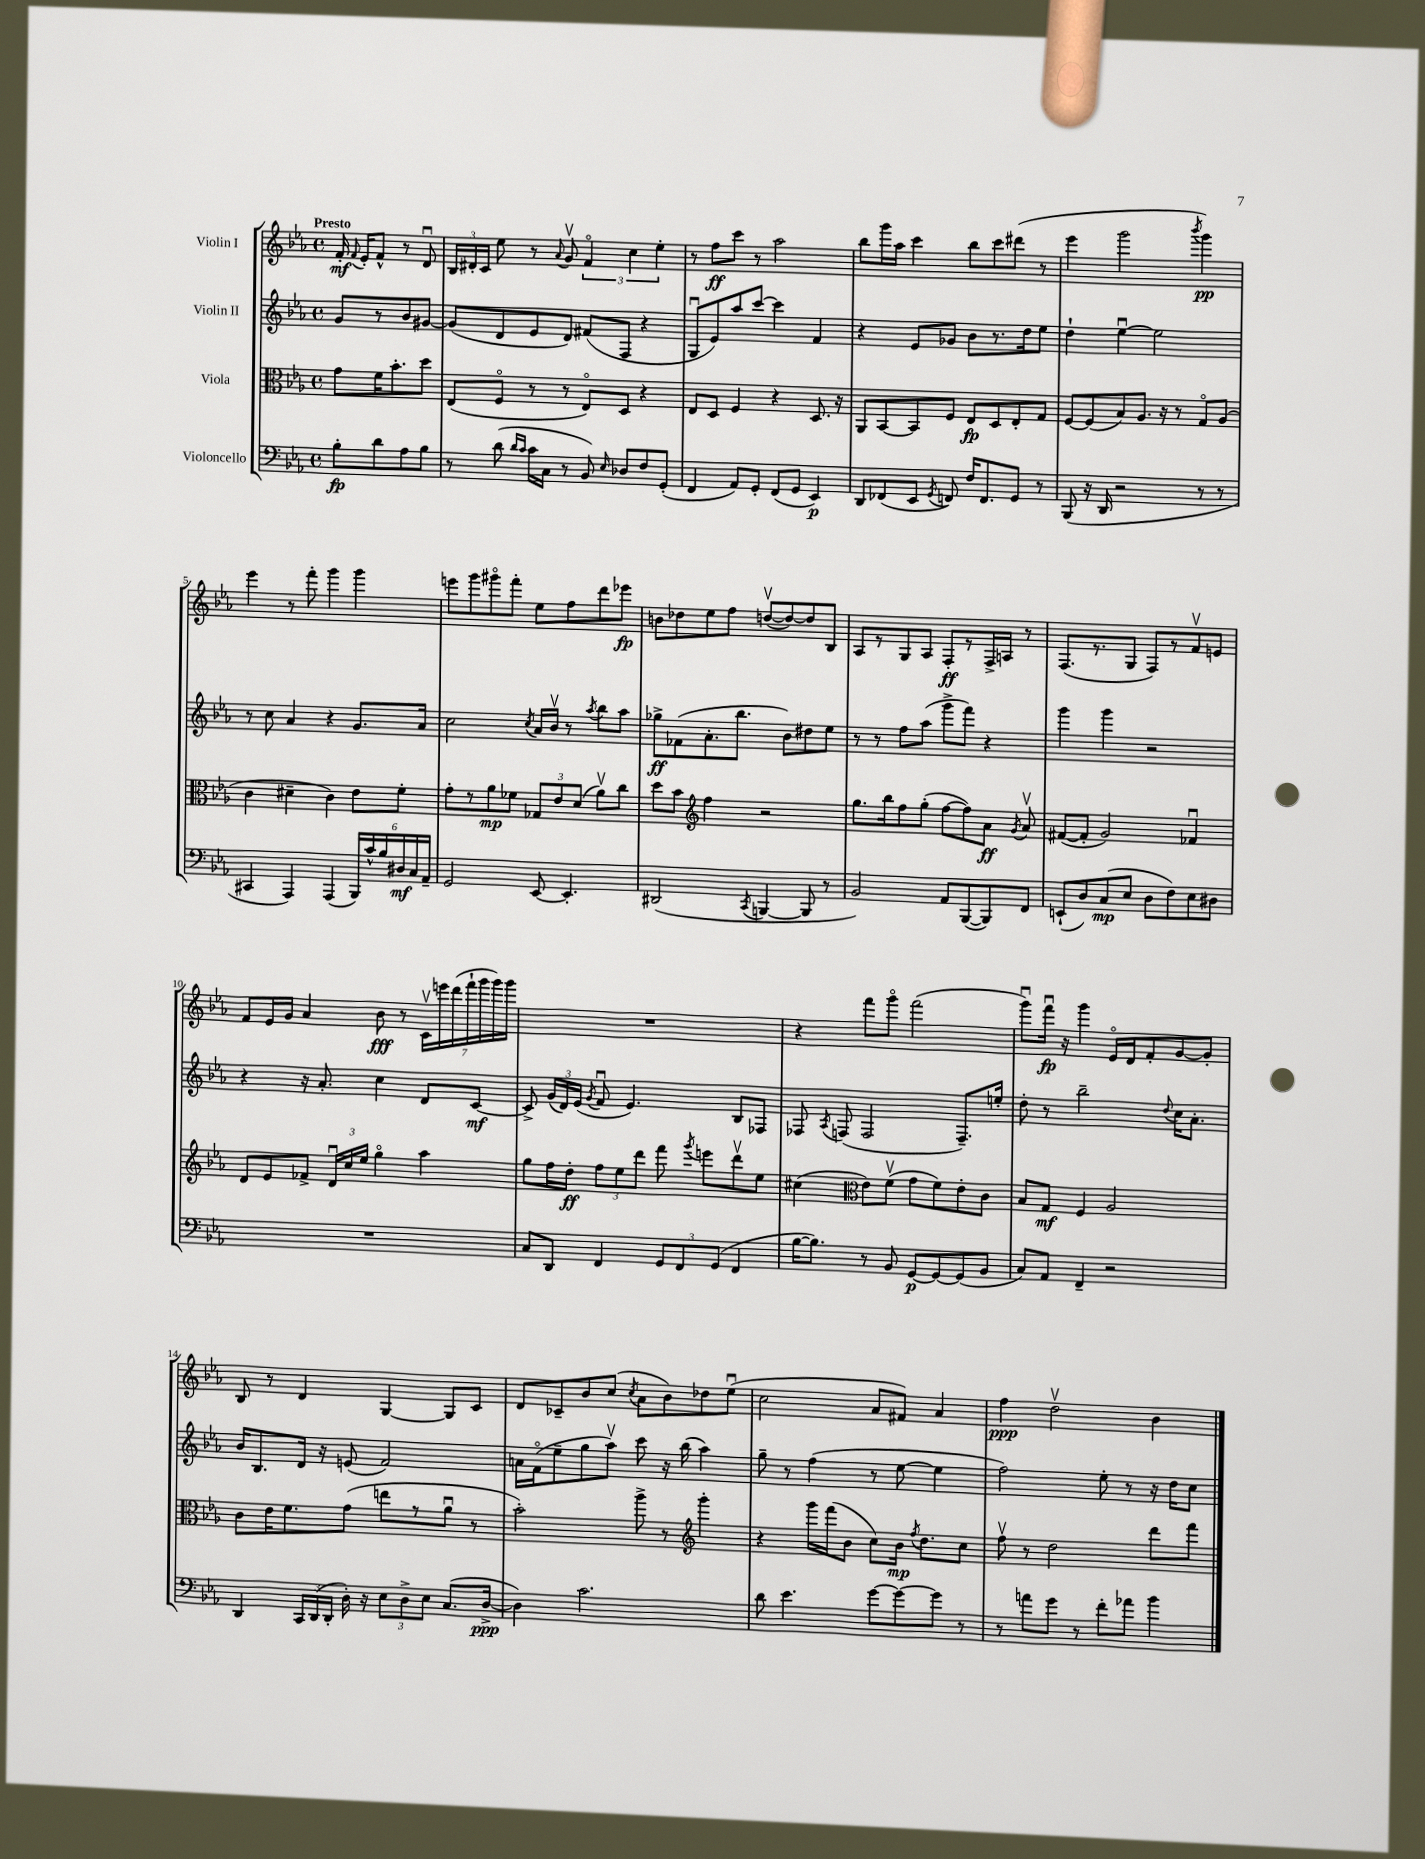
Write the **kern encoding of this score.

**kern	**dynam	**kern	**dynam	**kern	**dynam	**kern	**dynam
*part4	*part4	*part3	*part3	*part2	*part2	*part1	*part1
*staff4	*staff4	*staff3	*staff3	*staff2	*staff2	*staff1	*staff1
*I"Violoncello	*	*I"Viola	*	*I"Violin II	*	*I"Violin I	*
*clefF4	*	*clefC3	*	*clefG2	*	*clefG2	*
*k[b-e-a-]	*	*k[b-e-a-]	*	*k[b-e-a-]	*	*k[b-e-a-]	*
*M4/4	*	*M4/4	*	*M4/4	*	*M4/4	*
*met(c)	*	*met(c)	*	*met(c)	*	*met(c)	*
=	=	=	=	=	=	=	=
!	!	!	!	!	!	!LO:TX:a:B:t=Presto	!
8B-'\L	fp	8g\L	.	8g/L	.	16f'/	mf
.	.	.	.	.	.	8qqf/	.
.	.	.	.	.	.	16e-'/KL	.
8d\	.	16f\K	.	8r	.	8f^^/J	.
.	.	8.b-'\	.	.	.	.	.
8A-\	.	.	.	8b-/	.	8r	.
8B-\J	.	8dd\J	.	[8g#X/J	.	8du/	.
=1	=1	=1	=1	=1	=1	=1	=1
8r	.	(8E-/L	.	(8g#/L]	.	24B-/LL	.
.	.	.	.	.	.	24d#X'/	.
.	.	.	.	.	.	24c/JJ	.
(8d\	.	8F/J	.	8d/	.	8ee-\	.
16qqd/LL	.	.	.	.	.	.	.
16qqc/JJ	.	.	.	.	.	.	.
16c\LL	.	8r	.	8e-/	.	8r	.
16C\JJ	.	.	.	.	.	.	.
.	.	.	.	.	.	8qqa-/	.
8r	.	8r	.	8d/J)	.	8gv/	.
8BB-/)	.	8E-/L)	.	(8f#X/L	.	6f/	.
16qqE-/	.	.	.	.	.	.	.
8D-X/L	.	8D/J	.	8F/J	.	.	.
.	.	.	.	.	.	6cc\	.
8F/	.	4r	.	4r	.	.	.
.	.	.	.	.	.	6ee-'\	.
(8GG'/J	.	.	.	.	.	.	.
=2	=2	=2	=2	=2	=2	=2	=2
4FF/	.	8E-/L	.	8Gu/L	.	8r	.
.	.	8D/J	.	8e-/)	.	8ff\L	ff
8AA-/L)	.	4F/	.	8aa-/	.	8ccc\J	.
8GG'/J	.	.	.	[8ccc/J	.	8r	.
(8FF/L	.	4r	.	4ccc\]	.	2aa-\	.
8GG/J	.	.	.	.	.	.	.
4EE-/)	p	8.D/	.	4f/	.	.	.
.	.	16r	.	.	.	.	.
=3	=3	=3	=3	=3	=3	=3	=3
8DD/L	.	8AA-/L	.	4r	.	8bb-\L	.
(8FF-X/	.	[8BB-/	.	.	.	16ggg\L	.
.	.	.	.	.	.	16aa-\JJ	.
8EE-/J	.	8BB-/]	.	8e-/L	.	4ccc\	.
8qGG/	.	.	.	.	.	.	.
8FFn/)	.	8F/J	.	8g-X/J	.	.	.
16F/KL	.	8E-/L	fp	8b-\L	.	8bb-\L	.
8.FF/	.	.	.	.	.	.	.
.	.	8D/	.	8.r	.	8ccc\	.
8GG/J	.	8E-'/	.	.	.	(8ddd#X\J	.
.	.	.	.	16dd\k	.	.	.
8r	.	8G/J	.	8ee-\J	.	8r	.
=4	=4	=4	=4	=4	=4	=4	=4
(8BBB-/	.	[8F/L	.	4dd`\	.	4eee-\	.
16r	.	(8F/]	.	.	.	.	.
16DD/	.	.	.	.	.	.	.
2r	.	8B-/)	.	[4ee-u\	.	2ggg\	.
.	.	8.A-/J	.	.	.	.	.
.	.	.	.	2ee-\]	.	.	.
.	.	16r	.	.	.	.	.
.	.	8r	.	.	.	.	.
.	.	.	.	.	.	8qbbb-/	.
8r	.	8G/L	.	.	.	4ggg\)	pp
8r	.	(8A-/J	.	.	.	.	.
!!LO:LB:g=z
=5	=5	=5	=5	=5	=5	=5	=5
4CC#X/	.	4c\	.	8r	.	4eee-\	.
.	.	.	.	8cc\	.	.	.
4AAA-/)	.	4d#X~\	.	4a-/	.	8r	.
.	.	.	.	.	.	8fff'\	.
(4AAA-/	.	4c\)	.	4r	.	4ggg\	.
24BBB-/LL)	.	8e-\L	.	8.g/L	.	4ggg\	.
24c^^/	.	.	.	.	.	.	.
24B-/	.	.	.	.	.	.	.
24D#X/	mf	8f'\J	.	.	.	.	.
24C/	.	.	.	.	.	.	.
.	.	.	.	16a-/Jk	.	.	.
24AA-~/JJ	.	.	.	.	.	.	.
=6	=6	=6	=6	=6	=6	=6	=6
2GG/	.	8g'\L	.	2cc\	.	8eeen\L	.
.	.	8r	.	.	.	8ggg\	.
.	.	8a-\	mp	.	.	8ggg#X\	.
.	.	8f-X\J	.	.	.	8fff'\J	.
.	.	.	.	8qcc/	.	.	.
[8EE-/	.	12G-X/L	.	16a-/LL	.	8ee-\L	.
.	.	.	.	16b-v/JJ	.	.	.
.	.	12e-/	.	.	.	.	.
4.EE-'/]	.	.	.	8r	.	8ff\	.
.	.	(12d/J	.	.	.	.	.
.	.	.	.	8qaa-/	.	.	.
.	.	8a-v\L)	.	8bb-\L	.	8ddd\	.
.	.	8cc\J	.	8aa-\J	.	8eee-X\J	fp
=7	=7	=7	=7	=7	=7	=7	=7
(2DD#X/	.	8dd\L	.	8gg-X^\L	ff	8bn\L	.
.	.	8b-\J	.	(8f-X\	.	8dd-X\	.
*	*	*clefG2	*	*	*	*	*
.	.	4ff\	.	8.a-'\	.	8ee-\	.
.	.	.	.	.	.	8ff\J	.
.	.	.	.	8.bb-\J	.	.	.
8qCC/	.	.	.	.	.	.	.
[4BBBn/	.	2r	.	.	.	([8ddnv/L	.
.	.	.	.	8b-\L)	.	8dd/_)	.
8BBB/]	.	.	.	8dd#X\	.	8dd/]	.
8r	.	.	.	8ee-\J	.	8B-/J	.
=8	=8	=8	=8	=8	=8	=8	=8
2BB-/)	.	8.gg\L	.	8r	.	8A-/L	.
.	.	.	.	8r	.	8r	.
.	.	16bb-\k	.	.	.	.	.
.	.	8ff\	.	8ff\L	.	8G/	.
.	.	(8gg'\J	.	(8aa-\J	.	8A-/J	.
8AA-/L	.	[8ff\L	.	8ggg^\L	.	8F'/L	ff
([8BBB-/	.	8ff\])	.	8fff\J)	.	8r	.
8BBB-/])	.	8a-\J	ff	4r	.	16F^/L	.
.	.	.	.	.	.	16An/JJ	.
.	.	8qg/	.	.	.	.	.
8FF/J	.	8a-v/	.	.	.	8r	.
=9	=9	=9	=9	=9	=9	=9	=9
(8EEn`/L	.	([8f#X/L	.	4ggg\	.	(8.F/L	.
8D/)	.	8f#'/J]	.	.	.	.	.
.	.	.	.	.	.	8.r	.
(8C/	mp	2g/)	.	4ggg\	.	.	.
8E-/J	.	.	.	.	.	8G/J	.
8D\L	.	.	.	2r	.	8F/L)	.
8F\)	.	.	.	.	.	8r	.
8E-\	.	4f-Xu/	.	.	.	8fv/	.
8D#X\J	.	.	.	.	.	8en/J	.
!!LO:LB:g=z
=10	=10	=10	=10	=10	=10	=10	=10
1r	.	8d/L	.	4r	.	8f/L	.
.	.	8e-/	.	.	.	16e-/L	.
.	.	.	.	.	.	16g/JJ	.
.	.	8f-X^/J	.	16r	.	4a-/	.
.	.	.	.	8.a-'/	.	.	.
.	.	24du/LL	.	.	.	.	.
.	.	24cc/	.	.	.	.	.
.	.	24ee-/JJ	.	.	.	.	.
.	.	4gg\	.	4cc\	.	8b-\	fff
.	.	.	.	.	.	8r	.
.	.	4aa-\	.	8d/L	.	28cv\LL	.
.	.	.	.	.	.	28eeen\	.
.	.	.	.	.	.	(28ddd\	.
.	.	.	.	.	.	28fff`\	.
.	.	.	.	[8c/J	mf	.	.
.	.	.	.	.	.	28ggg\	.
.	.	.	.	.	.	28ggg\)	.
.	.	.	.	.	.	28ggg\JJ	.
=11	=11	=11	=11	=11	=11	=11	=11
8C/L	.	8gg\L	.	8c^/]	.	1r	.
8DD/J	.	16ff\L	.	(24g/LL	.	.	.
.	.	.	.	24d/)	.	.	.
.	.	16dd'\JJ	ff	.	.	.	.
.	.	.	.	(24e-/JJ	.	.	.
.	.	.	.	8qg/	.	.	.
4FF/	.	12ff\L	.	8fu/	.	.	.
.	.	12ee-\	.	.	.	.	.
.	.	.	.	4.e-/)	.	.	.
.	.	12ddd\J	.	.	.	.	.
12GG/L	.	8fff\	.	.	.	.	.
12FF/	.	.	.	.	.	.	.
.	.	8qggg/	.	.	.	.	.
.	.	8eeen\L	.	.	.	.	.
(12GG/J	.	.	.	.	.	.	.
4FF/	.	8dddv\	.	8B-/L	.	.	.
.	.	8ee-\J	.	8F-X/J	.	.	.
=12	=12	=12	=12	=12	=12	=12	=12
[16B-\KL	.	(4cc#X\	.	8F-X/	.	4r	.
8.B-\J])	.	.	.	.	.	.	.
.	.	.	.	8qA-/	.	.	.
.	.	.	.	(8Fn/	.	.	.
*	*	*clefC3	*	*	*	*	*
8r	.	8e-\L)	.	2F/	.	8fff\L	.
8BB-/	.	(8fv\J	.	.	.	8ggg\J	.
[8GG/L	p	8g\L	.	.	.	(2fff\	.
8GG/_	.	8f\)	.	.	.	.	.
(8GG/]	.	8e-'\	.	8.F~/L)	.	.	.
8BB-/J	.	8c\J	.	.	.	.	.
.	.	.	.	16een'/Jk	.	.	.
=13	=13	=13	=13	=13	=13	=13	=13
8C/L)	.	8B-/L	.	8dd'\	.	8gggu\L)	.
8AA-/J	.	8G/J	mf	8r	.	16fffu\Jk	fp
.	.	.	.	.	.	16r	.
4FF~/	.	4F/	.	2bb-~\	.	4ggg\	.
2r	.	2A-/	.	.	.	16e-/LL	.
.	.	.	.	.	.	16d/J	.
.	.	.	.	.	.	8f'/	.
.	.	.	.	8qqdd/	.	.	.
.	.	.	.	16cc\KL	.	[8g/	.
.	.	.	.	8.a-'\J	.	.	.
.	.	.	.	.	.	8g'/J]	.
!!LO:LB:g=z
=14	=14	=14	=14	=14	=14	=14	=14
4DD/	.	8c\L	.	16b-/KL	.	8B-/	.
.	.	.	.	8.B-/	.	.	.
.	.	16e-\K	.	.	.	8r	.
.	.	8.f\	.	.	.	.	.
24CC/LL	.	.	.	16d/Jk	.	4d/	.
(24DD/	.	.	.	.	.	.	.
.	.	.	.	16r	.	.	.
24DD'/JJ	.	.	.	.	.	.	.
16D'\)	.	(8g\J	.	(8en/	.	.	.
16r	.	.	.	.	.	.	.
12E-\L	.	8een\L	.	2f/)	.	[4G/	.
12D^\	.	.	.	.	.	.	.
.	.	8r	.	.	.	.	.
12E-\J	.	.	.	.	.	.	.
(8.C/L	.	8a-u\J	.	.	.	8G/L]	.
.	.	8r	.	.	.	8c/J	.
[16D^/Jk	ppp	.	.	.	.	.	.
=15	=15	=15	=15	=15	=15	=15	=15
4D\])	.	2b-'\)	.	16an\LL	.	8d/L	.
.	.	.	.	(16f\J	.	.	.
.	.	.	.	8ee-~\	.	8c-X~/	.
2.c\	.	.	.	8gg\	.	8b-/	.
.	.	.	.	8aa-v\J)	.	(8cc/J	.
.	.	.	.	.	.	8qcc/	.
.	.	8aa-^\	.	8ccc\	.	8a-\L	.
.	.	8r	.	16r	.	8b-\)	.
.	.	.	.	(16bb-\	.	.	.
*	*	*clefG2	*	*	*	*	*
.	.	4ggg'\	.	4aa-\)	.	8dd-X\	.
.	.	.	.	.	.	(8ee-u\J	.
=16	=16	=16	=16	=16	=16	=16	=16
8d\	.	4r	.	8gg~\	.	2cc\	.
4.e-\	.	.	.	8r	.	.	.
.	.	16ggg\LL	.	(4ff\	.	.	.
.	.	(16fff\J	.	.	.	.	.
.	.	8b-\J	.	.	.	.	.
[8g\L	.	8cc\L)	.	8r	.	8a-/L	.
8g\_	.	16b-\Jk	mp	[8ee-\	.	8f#X/J)	.
.	.	8qff/	.	.	.	.	.
.	.	8.dd\L	.	.	.	.	.
8g\J]	.	.	.	4ee-\]	.	4a-/	.
8r	.	8cc\J	.	.	.	.	.
=17	=17	=17	=17	=17	=17	=17	=17
8r	.	8ffv\	.	2ff\)	.	4ff\	ppp
8an\L	.	8r	.	.	.	.	.
8g\J	.	2dd\	.	.	.	2ddv\	.
8r	.	.	.	.	.	.	.
8f'\L	.	.	.	8ee-'\	.	.	.
8a-X\J	.	.	.	8r	.	.	.
4b-\	.	8ddd\L	.	16r	.	4b-\	.
.	.	.	.	16dd\KL	.	.	.
.	.	8fff\J	.	8cc\J	.	.	.
==	==	==	==	==	==	==	==
*-	*-	*-	*-	*-	*-	*-	*-
